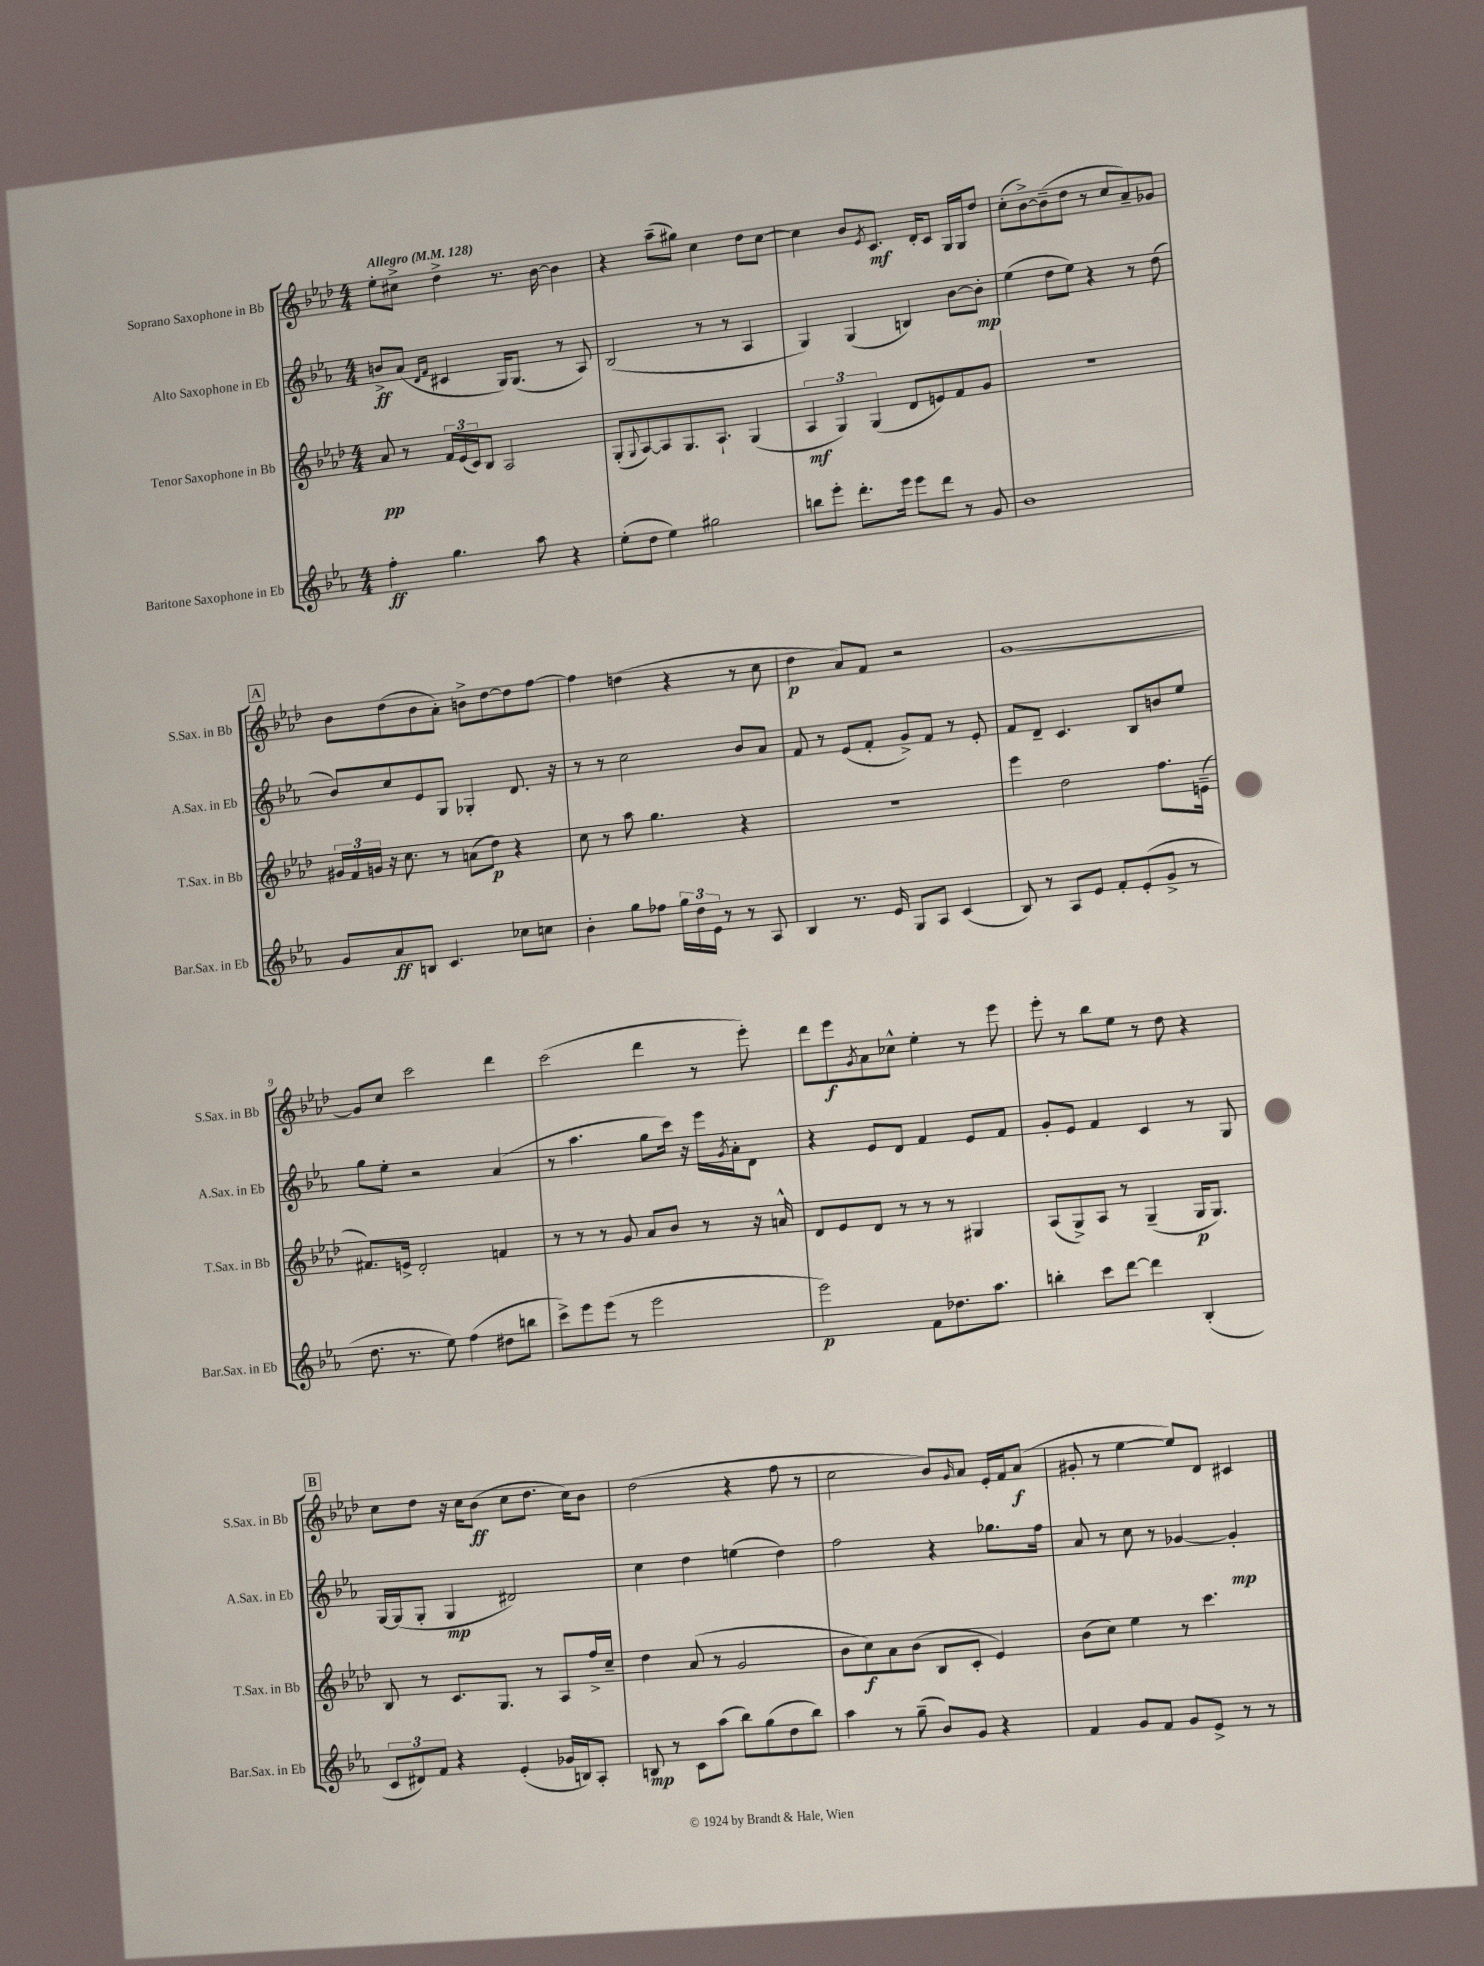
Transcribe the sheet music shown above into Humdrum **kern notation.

**kern	**dynam	**kern	**dynam	**kern	**dynam	**kern	**dynam
*part4	*part4	*part3	*part3	*part2	*part2	*part1	*part1
*staff4	*staff4	*staff3	*staff3	*staff2	*staff2	*staff1	*staff1
*I"Baritone Saxophone in Eb	*	*I"Tenor Saxophone in Bb	*	*I"Alto Saxophone in Eb	*	*I"Soprano Saxophone in Bb	*
*I'Bar.Sax. in Eb	*	*I'T.Sax. in Bb	*	*I'A.Sax. in Eb	*	*I'S.Sax. in Bb	*
*clefG2	*	*clefG2	*	*clefG2	*	*clefG2	*
*k[b-e-a-]	*	*k[b-e-a-d-]	*	*k[b-e-a-]	*	*k[b-e-a-d-]	*
*M4/4	*	*M4/4	*	*M4/4	*	*M4/4	*
*MM128	*	*MM128	*	*MM128	*	*MM128	*
=1	=1	=1	=1	=1	=1	=1	=1
!	!	!	!	!	!	!LO:TX:a:B:t=Allegro	!
4ff'\	ff	8a-/	pp	8bn^/L	ff	8ee-'\L	.
.	.	8r	.	(8a-/J	.	8cc#X^\J	.
.	.	.	.	16qqd/LL	.	.	.
.	.	.	.	16qqf/JJ	.	.	.
4.gg\	.	24f/LL	.	4c#X/	.	4dd-^\	.
.	.	(24e-/	.	.	.	.	.
.	.	24c/J)	.	.	.	.	.
.	.	8B-/J	.	.	.	.	.
.	.	2A-/	.	16G/KL)	.	8.r	.
.	.	.	.	(8.G/J	.	.	.
8aa-\	.	.	.	.	.	.	.
.	.	.	.	.	.	[16b-\	.
4r	.	.	.	8r	.	4b-\]	.
.	.	.	.	8A-/)	.	.	.
=2	=2	=2	=2	=2	=2	=2	=2
(8ee-'\L	.	(8G'/L	.	(2B-/	.	4r	.
.	.	8qqG/	.	.	.	.	.
8dd\J	.	[8A-/)	.	.	.	.	.
4ee-\)	.	8A-/]	.	.	.	(8aa-~\L	.
.	.	8.G/	.	.	.	8gg#X\J)	.
2gg#X\	.	.	.	8r	.	4cc\	.
.	.	8.A-`/J	.	.	.	.	.
.	.	.	.	8r	.	.	.
.	.	(4G/	.	4A-/	.	8dd-\L	.
.	.	.	.	.	.	[8cc\J	.
=3	=3	=3	=3	=3	=3	=3	=3
8bbn\L	.	6A-/	mf	4G/)	.	4cc\]	.
8eee-'\J	.	.	.	.	.	.	.
.	.	6G/)	.	.	.	.	.
8.ddd'\L	.	.	.	(4G/	.	8b-/L	.
.	.	(6G/	.	.	.	.	.
.	.	.	.	.	.	8qe-/	.
.	.	.	.	.	.	8.c/J	mf
16eee-\Jk	.	.	.	.	.	.	.
8eee-\L	.	8d-/L	.	4Bn/)	.	.	.
.	.	.	.	.	.	16d-'/KL	.
8ddd\J	.	8en/)	.	.	.	8c/J	.
8r	.	8f/	.	[8b-\L	.	16G/LL	.
.	.	.	.	.	.	16G/J	.
8g/	.	8g/J	.	8b-'\J]	mp	8dd-/J	.
=4	=4	=4	=4	=4	=4	=4	=4
1b-	.	1r	.	(4ee-\	.	(8cc'\L	.
.	.	.	.	.	.	[8b-^\)	.
.	.	.	.	8dd\L	.	(8b-~\]	.
.	.	.	.	8ee-\J)	.	8dd-\J	.
.	.	.	.	4r	.	8r	.
.	.	.	.	.	.	8cc/L	.
.	.	.	.	8r	.	8a-~/)	.
.	.	.	.	(8dd\	.	8g-X/J	.
!!LO:LB:g=z
!!LO:REH:place=s1:t=A
=5	=5	=5	=5	=5	=5	=5	=5
8g/L	.	24g#X/LL	.	8b-/L)	.	8b-\L	.
.	.	24f/	.	.	.	.	.
.	.	24gn/JJ	.	.	.	.	.
8a-/	ff	16r	.	8cc/	.	(8dd-\	.
.	.	8.cc\	.	.	.	.	.
8Bn/J	.	.	.	8e-/	.	8b-\	.
4.c/	.	8r	.	8G/J	.	8a-'\J)	.
.	.	(8an\L	.	4G-X'/	.	8bn^\L	.
.	.	8dd-\J)	p	.	.	[8dd-\	.
8cc-X\L	.	4r	.	8.d/	.	8dd-\]	.
8ccn\J	.	.	.	.	.	[8ff\J	.
.	.	.	.	16r	.	.	.
=6	=6	=6	=6	=6	=6	=6	=6
4b-'\	.	8cc\	.	8r	.	4ff\]	.
.	.	8r	.	8r	.	.	.
8gg\L	.	8aa-\	.	2cc\	.	(4ddn\	.
8ff-X\J	.	4.gg\	.	.	.	.	.
24gg\LL	.	.	.	.	.	4r	.
24dd\	.	.	.	.	.	.	.
24e-\JJ	.	.	.	.	.	.	.
8r	.	.	.	.	.	.	.
8r	.	4r	.	8b-/L	.	8r	.
8A-/	.	.	.	8a-/J	.	8cc\	.
=7	=7	=7	=7	=7	=7	=7	=7
4B-/	.	1r	.	8f/	.	4dd-\	p
.	.	.	.	8r	.	.	.
8.r	.	.	.	(8e-/L	.	8a-/L)	.
.	.	.	.	8f'/J	.	8f/J	.
16e-/	.	.	.	.	.	.	.
8G/L	.	.	.	8g^/L)	.	2r	.
8A-/J	.	.	.	8f/J	.	.	.
(4c/	.	.	.	8r	.	.	.
.	.	.	.	8e-'/	.	.	.
=8	=8	=8	=8	=8	=8	=8	=8
8B-/)	.	4eee-\	.	8f/L	.	[1g	.
8r	.	.	.	8d~/J	.	.	.
8A-/L	.	2dd-\	.	4.c/	.	.	.
8e-/J	.	.	.	.	.	.	.
8f'/L	.	.	.	.	.	.	.
(8e-'/	.	.	.	8B-/L	.	.	.
8g^/J	.	8.ff\L	.	8bn/	.	.	.
8r	.	.	.	8ee-/J	.	.	.
.	.	(16en~\Jk	.	.	.	.	.
!!LO:LB:g=z
=9	=9	=9	=9	=9	=9	=9	=9
8.dd\	.	8.f#X/L)	.	8gg\L	.	8g/L]	.
.	.	.	.	8ee-'\J	.	8cc/J	.
8.r	.	16en^/Jk	.	.	.	.	.
.	.	2d-'/	.	2r	.	2ccc\	.
8ee-\)	.	.	.	.	.	.	.
(4ff\	.	.	.	.	.	.	.
8dd#X\L	.	4fn/	.	(4a-/	.	4ddd-\	.
8bbn\J	.	.	.	.	.	.	.
=10	=10	=10	=10	=10	=10	=10	=10
8ccc^\L)	.	8r	.	8r	.	(2ccc\	.
8eee-\	.	8r	.	4.aa-\	.	.	.
(8eee-\J	.	8r	.	.	.	.	.
8r	.	8g/	.	.	.	.	.
2eee-\	.	8a-/L	.	8gg\L	.	4ddd-\	.
.	.	8b-/J	.	16ccc\Jk)	.	.	.
.	.	.	.	16r	.	.	.
.	.	8r	.	16eee-\LL	.	8r	.
.	.	.	.	8qg/	.	.	.
.	.	.	.	16a-'\J	.	.	.
.	.	16r	.	8d\J	.	8eee-'\)	.
.	.	16an^^/	.	.	.	.	.
=11	=11	=11	=11	=11	=11	=11	=11
2eee-\)	p	8d-/L	.	4r	.	8ddd-\L	.
.	.	8e-/	.	.	.	8eee-\	f
.	.	.	.	.	.	8qg/	.
.	.	8d-/J	.	8e-/L	.	8a-\	.
.	.	8r	.	8d/J	.	8cc-X^^\J	.
8f\L	.	8r	.	4f/	.	4ee-'\	.
8.dd-X\	.	8r	.	.	.	.	.
.	.	4G#X/	.	8e-/L	.	8r	.
8.aa-\J	.	.	.	.	.	.	.
.	.	.	.	8f/J	.	8eee-\	.
=12	=12	=12	=12	=12	=12	=12	=12
4bbn'\	.	(8A-/L	.	8g'/L	.	8eee-'\	.
.	.	8G^/)	.	8e-/J	.	8r	.
8ccc\L	.	8A-/J	.	4f/	.	8bb-\L	.
[8ddd\J	.	8r	.	.	.	8ee-\J	.
4ddd\]	.	(4G~/	.	4c/	.	8r	.
.	.	.	.	.	.	8dd-\	.
(4B-'/	.	16G/KL	p	8r	.	4r	.
.	.	8.G/J)	.	.	.	.	.
.	.	.	.	8G/	.	.	.
!!LO:LB:g=z
!!LO:REH:place=s1:t=B
=13	=13	=13	=13	=13	=13	=13	=13
12c/L	.	8B-/	.	[16G/LL	.	8cc\L	.
.	.	.	.	(16G/J]	.	.	.
12d#X/)	.	.	.	.	.	.	.
.	.	8r	.	8G'/J	.	8dd-\J	.
12f/J	.	.	.	.	.	.	.
4r	.	8.c/L	.	4G/	mp	16r	.
.	.	.	.	.	.	16cc\KL	.
.	.	.	.	.	.	(8b-\J	ff
.	.	8.G/J	.	.	.	.	.
(4e-'/	.	.	.	2d#X/)	.	8cc\L	.
.	.	8r	.	.	.	8.dd-\J	.
16g-X/LL	.	8A-/L	.	.	.	.	.
16Bn/J)	.	.	.	.	.	16cc\KL)	.
8A-'/J	.	16ff^/L	.	.	.	8b-\J	.
.	.	16cc~/JJ	.	.	.	.	.
=14	=14	=14	=14	=14	=14	=14	=14
8Bn/	mp	4dd-\	.	4cc\	.	(2dd-\	.
8r	.	.	.	.	.	.	.
8c\L	.	(8a-/	.	4dd\	.	.	.
(8aa-\J	.	8r	.	.	.	.	.
8bb-\L)	.	2g/	.	(4een\	.	4r	.
(8gg\	.	.	.	.	.	.	.
8dd\	.	.	.	4dd\)	.	8ff\	.
8bb-\J)	.	.	.	.	.	8r	.
=15	=15	=15	=15	=15	=15	=15	=15
4aa-\	.	8b-\L	.	2ff\	.	2cc\	.
.	.	8cc\)	f	.	.	.	.
8r	.	8a-\	.	.	.	.	.
(8gg~\	.	(8b-\J	.	.	.	.	.
8b-/L)	.	8B-/L	.	4r	.	8b-/L)	.
.	.	.	.	.	.	16qqg/	.
8g/J	.	8c'/J	.	.	.	8a-/J	.
4r	.	4e-/)	.	8.gg-X\L	.	16e-'/LL	.
.	.	.	.	.	.	16f/J	.
.	.	.	.	.	.	(8a-/J	f
.	.	.	.	16ff\Jk	.	.	.
=16	=16	=16	=16	=16	=16	=16	=16
4f/	.	(8b-\L	.	8a-/	.	8g#X'/	.
.	.	8cc\J)	.	8r	.	8r	.
8g/L	.	4ee-\	.	8cc\	.	[4ee-\	.
8f/J	.	.	.	8r	.	.	.
8g/L	.	8r	.	[4g-X/	.	8ee-/L])	.
8e-^/J	.	4.ccc\	.	.	.	8d-/J	.
8r	.	.	.	4g-'/]	mp	4c#X/	.
8r	.	.	.	.	.	.	.
==	==	==	==	==	==	==	==
*-	*-	*-	*-	*-	*-	*-	*-
